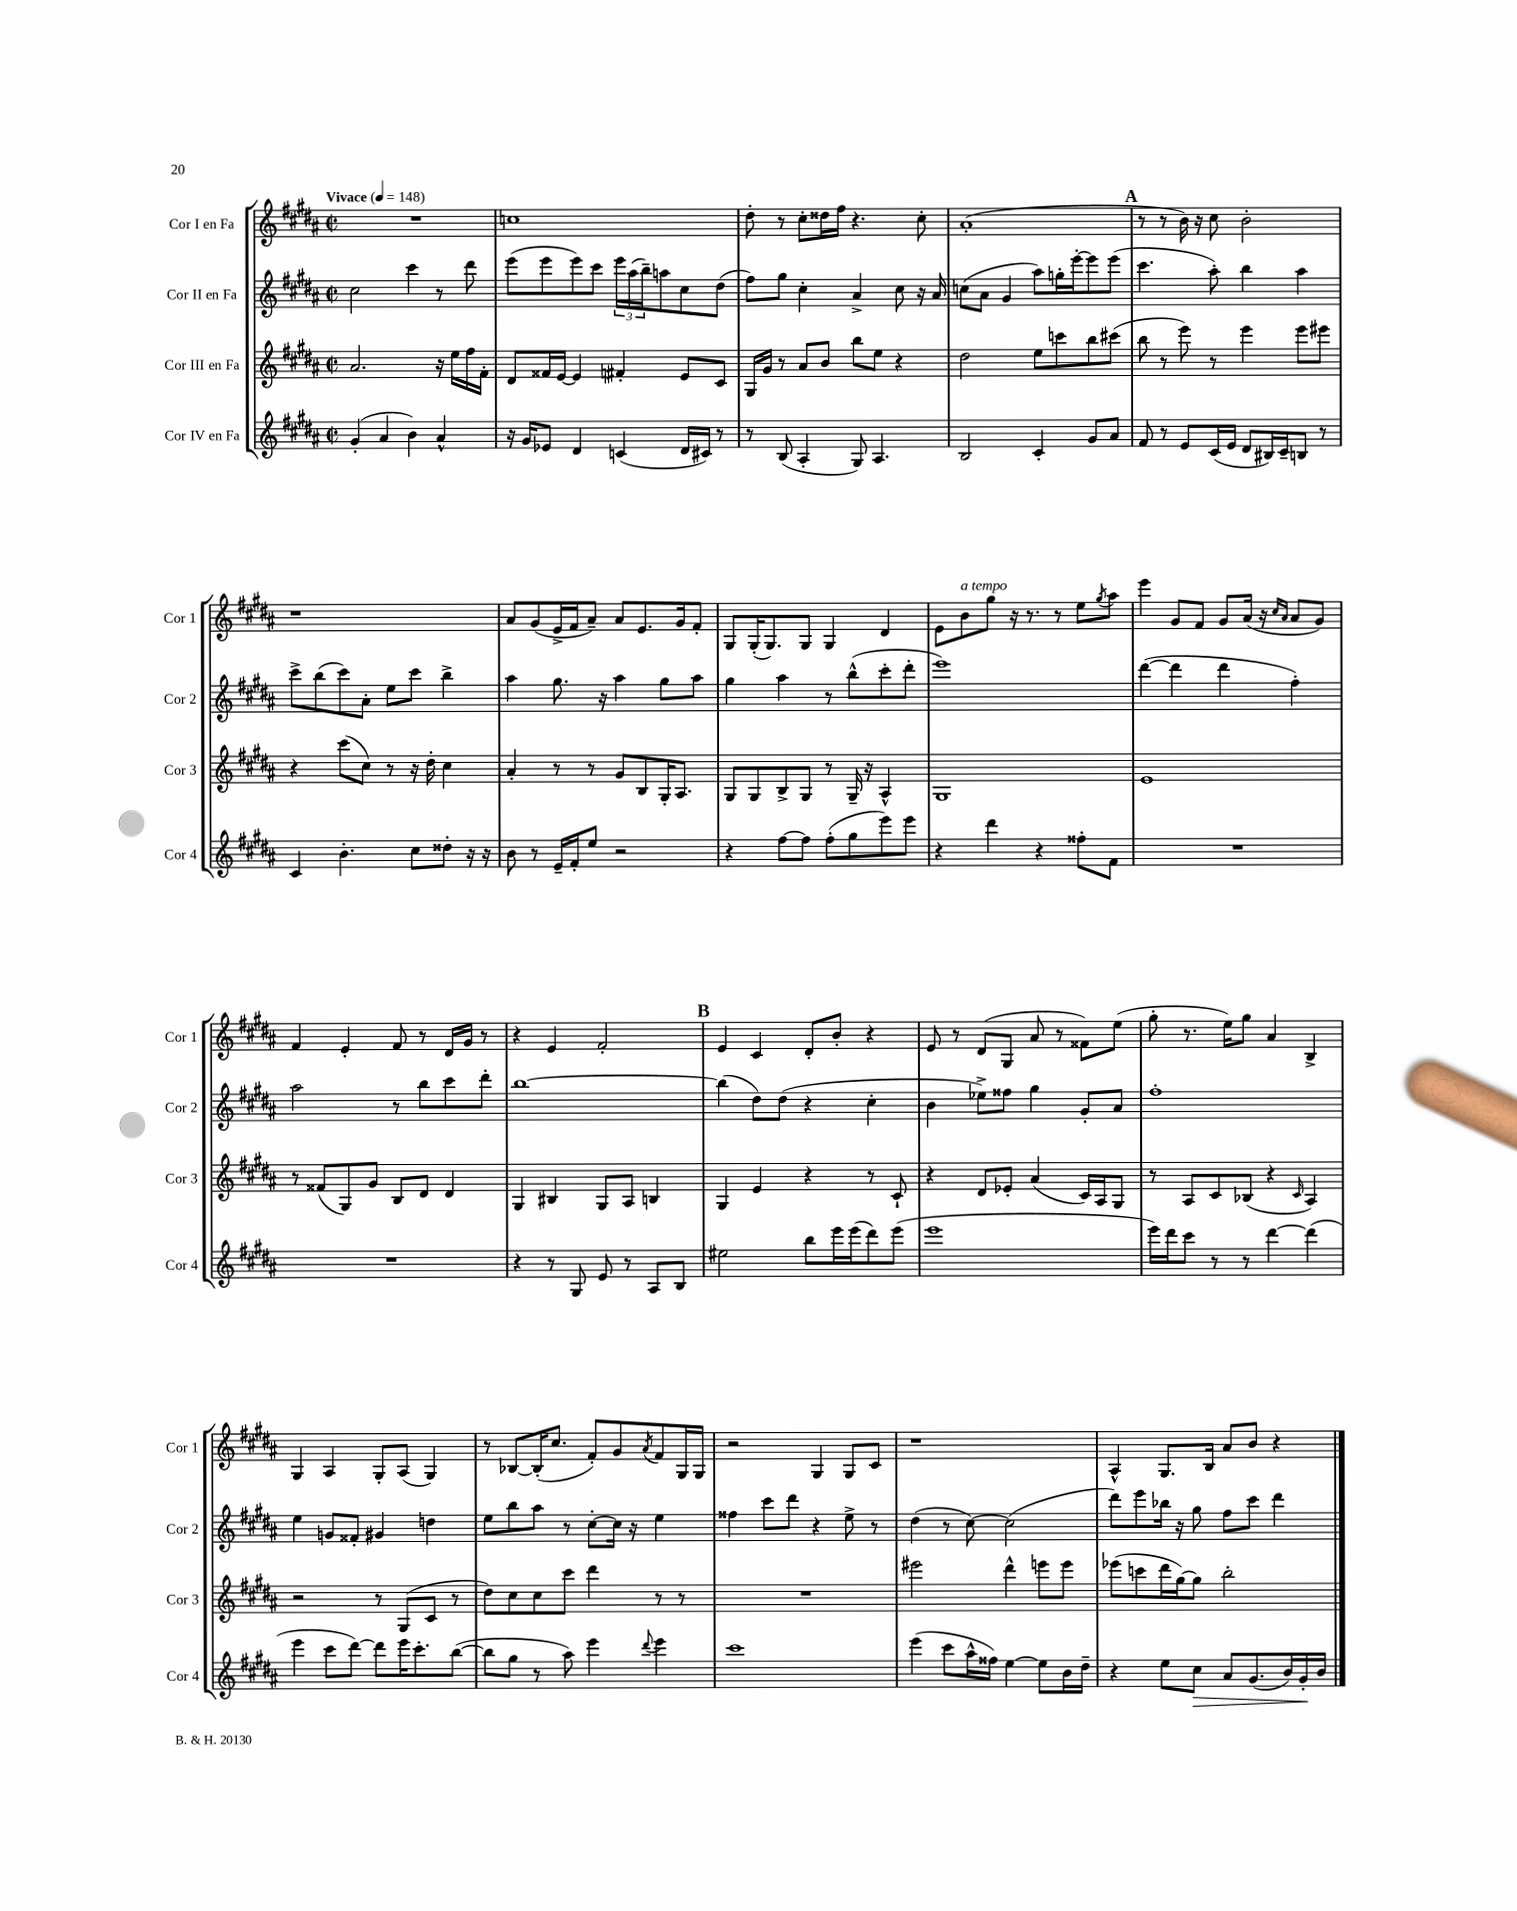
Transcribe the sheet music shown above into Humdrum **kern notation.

**kern	**kern	**kern	**kern
*staff4	*staff3	*staff2	*staff1
*clefG2	*clefG2	*clefG2	*clefG2
*k[f#c#g#d#a#]	*k[f#c#g#d#a#]	*k[f#c#g#d#a#]	*k[f#c#g#d#a#]
*M2/2	*M2/2	*M2/2	*M2/2
*met(c|)	*met(c|)	*met(c|)	*met(c|)
*MM148	*MM148	*MM148	*MM148
(4g#'	2.a#	2cc#	1r
4a#	.	.	.
4b)	.	4ccc#	.
4a#^^	16r	8r	.
.	16ee	.	.
.	16ff#	8ddd#	.
.	16f#'	.	.
=	=	=	=
16r	8d#	(8eee	1cc
16g#	.	.	.
8e-	16f##	8eee	.
.	[16e	.	.
4d#	4e]	8eee)	.
.	.	8ccc#	.
(4c	4f#'	24eee	.
.	.	(24aa#	.
.	.	24bb~)	.
.	.	8aa	.
16d#	8e	8cc#	.
16c#)	.	.	.
8r	8c#	(8dd#	.
=	=	=	=
8r	16G#	8ff#)	8dd#'
.	16g#	.	.
(8B	8r	8gg#	8r
4A#'	8a#	4cc#'	8cc#'
.	8b	.	16dd##
.	.	.	16ff#
8G#)	8bb	4a#^	4.r
4.A#	8ee	.	.
.	4r	8cc#	.
.	.	16r	8cc#'
.	.	16a#	.
=	=	=	=
2B	2dd#	(8cc	(1a#'
.	.	8a#	.
.	.	4g#	.
4c#'	8ee	8aa#)	.
.	8ccc	16gg'	.
.	.	[16eee'	.
8g#	8bb	8eee]	.
8a#	(8ccc#	(8eee	.
=	=	=	=
8f#	8bb	4.ccc#	8r
8r	8r	.	8r
8e	8eee)	.	16b)
.	.	.	16r
(16c#	8r	8aa#')	8cc#
16e	.	.	.
8d#	4eee	4bb	2b'
16B#)	.	.	.
16c#~	.	.	.
8B	8eee	4aa#	.
8r	8eee#	.	.
=	=	=	=
4c#	4r	8ccc#^	1r
.	.	(8bb	.
4.b'	(8ccc#	8ccc#)	.
.	8cc#)	8a#'	.
.	8r	8ee	.
8cc#	16r	8ccc#	.
.	16dd#'	.	.
8dd##'	4cc#	4bb^	.
16r	.	.	.
16r	.	.	.
=	=	=	=
8b	4a#'	4aa#	8a#
8r	.	.	(8g#
16e~	8r	8.gg#	16e^
16f#'	.	.	16f#
8ee	8r	.	8a#~)
.	.	16r	.
2r	8g#	4aa#	8a#
.	8B	.	8.e
.	16G#'	8gg#	.
.	8.A#	.	16g#
.	.	8aa#	8f#'
=	=	=	=
4r	8G#	4gg#	8G#
.	8G#	.	(16G#'
.	.	.	8.G#)
[8ff#	8B^	4aa#	.
8ff#]	8G#	.	8G#
(8ff#'	8r	8r	4G#
8gg#	16G#~	(8bb^^	.
.	16r	.	.
8eee)	4A#^^	8ccc#'	4d#
8eee	.	8ddd#'	.
=	=	=	=
4r	1G#	1eee)	8e
.	.	.	8b
4ddd#	.	.	8gg#
.	.	.	16r
.	.	.	8.r
4r	.	.	.
.	.	.	8r
8ff##'	.	.	8ee
.	.	.	8qgg#
8f#	.	.	8aa#
=	=	=	=
1r	1e	([4ddd#	4eee
.	.	4ddd#]	8g#
.	.	.	8f#
.	.	4ddd#	8g#
.	.	.	(16a#
.	.	.	16r
.	.	.	16qqcc#
.	.	.	16qqa#
.	.	4ff#')	8a#
.	.	.	8g#)
=	=	=	=
1r	8r	2aa#	4f#
.	(8f##	.	.
.	8G#)	.	4e'
.	8g#	.	.
.	8B	8r	8f#
.	8d#	8bb	8r
.	4d#	8ccc#	16d#
.	.	.	16g#
.	.	8ddd#'	8r
=	=	=	=
4r	4G#	[1bb	4r
8r	4B#	.	4e
8G#	.	.	.
8e	8G#	.	2f#'
8r	8A#	.	.
8A#	4B	.	.
8B	.	.	.
=	=	=	=
2ee#	4G#	(4bb]	4e
.	4e	8dd#)	4c#
.	.	(8dd#	.
8bb	4r	4r	8d#'
16eee	.	.	8b'
(16eee	.	.	.
8ddd#)	8r	4cc#'	4r
(8eee	8c#`	.	.
=	=	=	=
1eee	4r	4b	8e
.	.	.	8r
.	8d#	8ee-^)	(8d#
.	8e-'	8ff##	8G#
.	(4a#	4gg#	8a#
.	.	.	8r
.	16c#)	8g#'	8f##)
.	16A#	.	.
.	8G#	8a#	(8ee
=	=	=	=
16eee)	8r	1ff#'	8gg#'
16ddd#	.	.	.
8ccc#	8A#	.	8.r
8r	8c#	.	.
.	.	.	16ee)
8r	(8B-	.	8gg#
[4ddd#	4r	.	4a#
.	16qqc#	.	.
(4ddd#]	4A#)	.	4B^
=	=	=	=
4eee	2r	4ee	4G#
8ccc#	.	8g	4A#
[8ddd#)	.	8f##'	.
8ddd#]	8r	4g#	8G#'
16eee	(8G#	.	(8A#
8.ccc#'	.	.	.
.	8c#	4dd	4G#)
([8bb	8r	.	.
=	=	=	=
8bb]	8dd#)	8ee	8r
8gg#	8cc#	8bb	[8B-
8r	8cc#	8aa#	(16B-']
.	.	.	8.cc#
8aa#)	8ccc#	8r	.
4eee	4ddd#	[8cc#'	8f#')
.	.	16cc#]	8g#
.	.	16r	.
8qqddd#	.	.	8qa#
4eee	8r	4ee	8f#
.	8r	.	16G#
.	.	.	16G#
=	=	=	=
1ccc#	1r	4ff##	2r
.	.	8ccc#	.
.	.	8ddd#	.
.	.	4r	4G#
.	.	8ee^	8G#
.	.	8r	8c#
=	=	=	=
(4eee	2eee#	(4dd#	1r
8ccc#	.	8r	.
16aa#^^	.	[8cc#)	.
16ff##)	.	.	.
[4ee	4ddd#^^	(2cc#]	.
8ee]	8eee	.	.
16b	8eee	.	.
16dd#~	.	.	.
=	=	=	=
4r	(8eee-	8ddd#)	4A#^^
.	8ccc	8eee	.
8ee	16ddd#	16bb-	8.G#
.	[16gg#)	16r	.
8cc#	8gg#]	8gg#	.
.	.	.	16B
8a#	2bb'	8ff#	8a#
(8.g#	.	8ccc#	8b
.	.	4ddd#	4r
16b)	.	.	.
16g#'	.	.	.
16b	.	.	.
==	==	==	==
*-	*-	*-	*-
